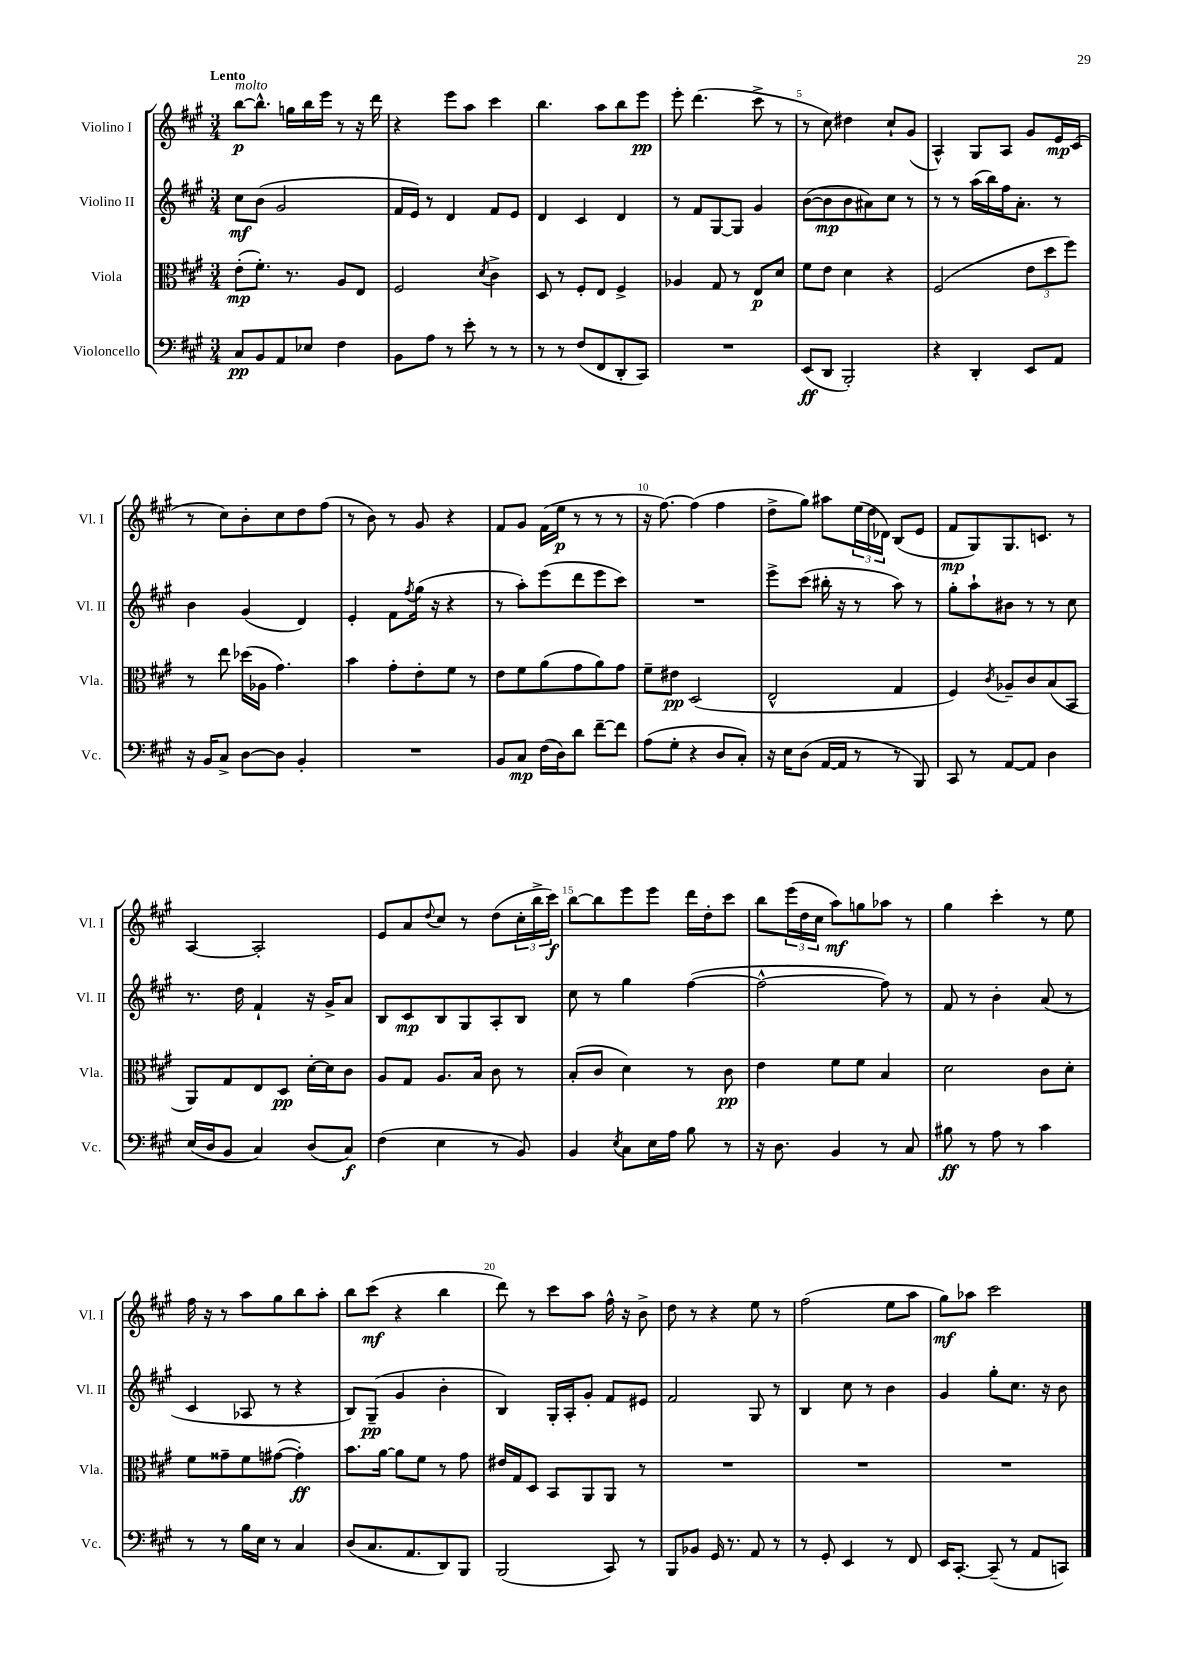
<<
\new StaffGroup <<
\new Staff = "s0" \with { instrumentName = "Violino I" shortInstrumentName = "Vl. I" } {
    \clef treble \key a \major \numericTimeSignature \time 3/4 \tempo "Lento"
    b''8~\p^\markup { \italic "molto" } b''8.-^ g''16 b''16 e'''16 r8 r16 d'''16 |
    r4 e'''8 a''8 cis'''4 |
    b''4. a''8 b''8 e'''8\pp |
    e'''8-. d'''4.( cis'''8-> r8 |
    r8 cis''8) dis''4 cis''8-! gis'8( |
    a4-^) gis8 a8 gis'8 e'16\mp cis'16( |
    r8 cis''8) b'8-. cis''8 d''8 fis''8( |
    r8 b'8) r8 gis'8 r4 |
    fis'8 gis'8 fis'16( e''16\p r8 r8 r8 |
    r16 fis''8.~) fis''4( fis''4 |
    d''8-> gis''8) ais''8 \tuplet 3/2 { e''16( d''16 des'16) } b8( e'8 |
    fis'8\mp gis8) gis8. c'8. r8 |
    a4~ a2-. |
    e'8 a'8 \appoggiatura { d''8 } cis''8 r8 d''8( \tuplet 3/2 { cis''16-. b''16-> cis'''16\f) } |
    b''8~ b''8 e'''8 e'''8 d'''16 d''16-. cis'''8 |
    b''8 \tuplet 3/2 { e'''16( d''16 cis''16 } a''8\mf) g''8 aes''8 r8 |
    gis''4 cis'''4-. r8 e''8 |
    fis''16 r16 r8 a''8 gis''8 b''8 a''8-. |
    b''8 cis'''8\mf( r4 b''4 |
    d'''8) r8 cis'''8 a''8 fis''16-^ r16 b'8-> |
    d''8 r8 r4 e''8 r8 |
    fis''2( e''8 a''8 |
    gis''8\mf) aes''8 cis'''2 \bar "|." |
}
\new Staff = "s1" \with { instrumentName = "Violino II" shortInstrumentName = "Vl. II" } {
    \clef treble \key a \major \numericTimeSignature \time 3/4
    cis''8\mf b'8( gis'2 |
    fis'16 e'16) r8 d'4 fis'8 e'8 |
    d'4 cis'4 d'4 |
    r8 fis'8 gis8~ gis8 gis'4 |
    b'8~( b'8\mp b'8 ais'8) cis''8 r8 |
    r8 r8 a''16( b''16) fis''16 a'8.-. r8 |
    b'4 gis'4( d'4) |
    e'4-. fis'8 \acciaccatura { fis''8 } gis''16( r16 r4 |
    r8 a''8-.) e'''8( d'''8 e'''8 cis'''8) |
    R2. |
    e'''8-> cis'''8( bis''16-. r16 r8 a''8) r8 |
    gis''8-. a''8-! bis'8 r8 r8 cis''8 |
    r8. d''16 fis'4-! r16 gis'16-> a'8 |
    b8 cis'8\mp b8 gis8 a8-. b8 |
    cis''8 r8 gis''4 fis''4~( |
    fis''2~-^ fis''8) r8 |
    fis'8 r8 b'4-. a'8( r8 |
    cis'4 aes8 r8 r4 |
    b8) gis8--\pp( gis'4 b'4-. |
    b4) gis16-. a16-. gis'8-. fis'8 eis'8 |
    fis'2 gis8 r8 |
    b4 cis''8 r8 b'4 |
    gis'4 gis''8-. cis''8. r16 b'8 \bar "|." |
}
\new Staff = "s2" \with { instrumentName = "Viola" shortInstrumentName = "Vla." } {
    \clef alto \key a \major \numericTimeSignature \time 3/4
    e'8-.\mp( fis'8.-.) r8. a8 e8 |
    fis2 \acciaccatura { d'8 } cis'4-> |
    d8 r8 fis8-. e8 fis4-> |
    aes4 gis8 r8 e8\p d'8 |
    fis'8 e'8 d'4 r4 |
    fis2( \tuplet 3/2 { e'8 d''8 fis''8) } |
    r8 e''8 des''16( aes16 gis'4.) |
    b'4 gis'8-. e'8-. fis'8 r8 |
    e'8 fis'8 a'8( gis'8 a'8) gis'8 |
    fis'8-- eis'8\pp d2( |
    e2-^ gis4 |
    fis4) \acciaccatura { cis'8 } aes8-- cis'8 b8( b,8 |
    a,8) gis8 e8 d8\pp d'16~-. d'16 cis'8 |
    a8 gis8 a8. b16 cis'8 r8 |
    b8-.( cis'8 d'4) r8 cis'8\pp |
    e'4 fis'8 fis'8 b4 |
    d'2 cis'8 d'8-. |
    fis'8 gisis'8-- fis'8 gis'8~( gis'4-.\ff) |
    b'8. a'16~ a'8 fis'8 r8 gis'8 |
    eis'16 gis16 d8 b,8 a,8 a,8 r8 |
    R2. |
    R2. |
    R2. \bar "|." |
}
\new Staff = "s3" \with { instrumentName = "Violoncello" shortInstrumentName = "Vc." } {
    \clef bass \key a \major \numericTimeSignature \time 3/4
    cis8\pp b,8 a,8 ees8 fis4 |
    b,8 a8 r8 e'8-. r8 r8 |
    r8 r8 fis8( fis,8 d,8-. cis,8) |
    R2. |
    e,8\ff( d,8 b,,2-.) |
    r4 d,4-. e,8 a,8 |
    r16 b,16 cis8-> d8~ d8 b,4-. |
    R2. |
    b,8 cis8\mp fis16( d16) d'8 fis'8~-- fis'8 |
    a8( gis8-. r4 d8 cis8-.) |
    r16 e16 d8( a,16~ a,16 r8 r8 b,,8) |
    cis,8 r8 a,8~ a,8 d4 |
    e16( d16 b,8 cis4) d8( cis8\f) |
    fis4( e4 r8 b,8) |
    b,4 \acciaccatura { e8 } cis8 e16 a16 b8 r8 |
    r16 d8. b,4 r8 cis8 |
    bis8\ff r8 a8 r8 cis'4 |
    r8 r8 b16 e16 r8 cis4 |
    d8( cis8. a,8. d,8) b,,8 |
    b,,2( cis,8) r8 |
    b,,8 bes,8 gis,16 r8. a,8 r8 |
    r8 gis,8-. e,4 r8 fis,8 |
    e,16 cis,8.~-. cis,8--( r8 a,8 c,8) \bar "|." |
}
>>
>>
\layout { \context { \Score \override BarNumber.break-visibility = ##(#f #t #t) barNumberVisibility = #(every-nth-bar-number-visible 5) } }
